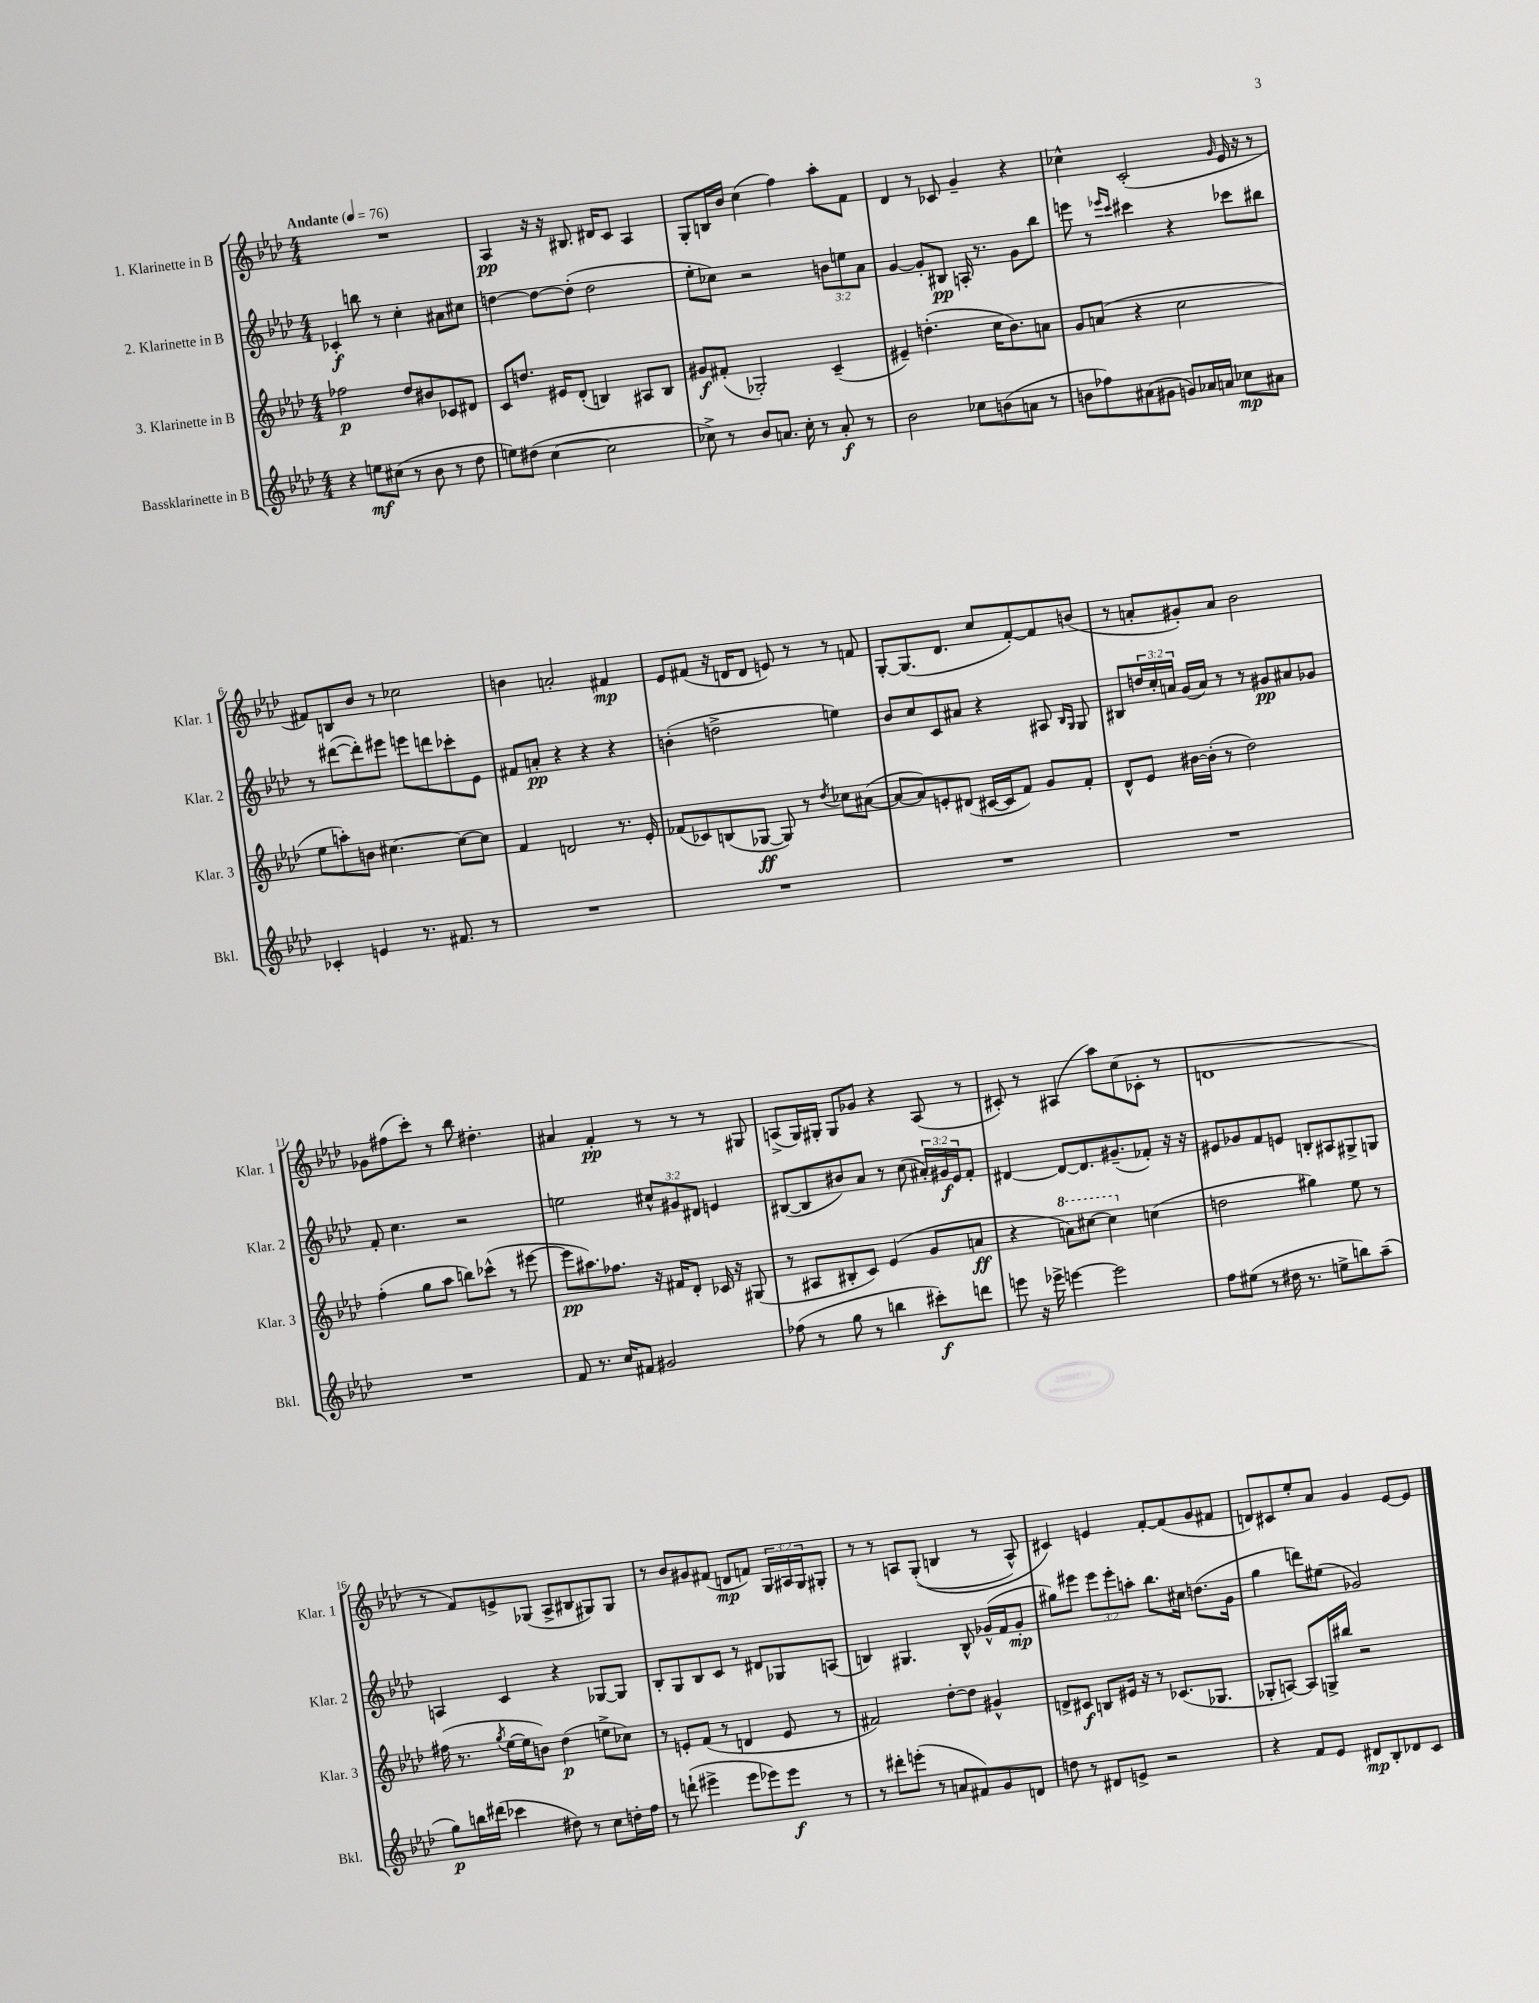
<<
\new StaffGroup <<
\new Staff = "s0" \with { instrumentName = "1. Klarinette in B" shortInstrumentName = "Klar. 1" } {
    \clef treble \key aes \major \numericTimeSignature \time 4/4 \override Staff.TupletNumber.text = #tuplet-number::calc-fraction-text \tempo "Andante" 4 = 76
    R1 |
    aes4\pp r16 r16 bis8. dis'16 c'8 aes4 |
    g8-. b16 bes'16 c''4( f''4) aes''8-. f'8 |
    des'4 r8 ces'8 g'4-- r4 |
    ces''4-^ c'2-.( \grace { g'16 } ees'16 r16 r8 |
    fis'8) b8 bes'8 r8 ces''2 |
    b'4 a'2-. fis'4\mp |
    ees'8 fis'8( r16 d'16 d'8 e'8) r8 r8 f'8 |
    g8~-. g8.( des'8. c''8 f'8~-.) f'8 b'8( |
    r8 a'8-. gis'8-.) a'8 bes'2 |
    ges'8 fis''8( c'''8-.) r8 bes''8 dis''4.-. |
    ais'4 f'4-.\pp r8 r8 r8 gis8 |
    a8->( g16) gis16-. gis8 ges'8 r4 a8( r8 |
    cis'8-.) r8 ais4( aes''8) c''8( ces'8-. r8 |
    d'1 |
    r8 f'8) e'8-> ges8( aes8-> bis8 gis8) gis8 |
    r8 bes'8 gis'8 fis'8( d'8\mp f'8) \tuplet 3/2 { g16 ais16 g16 } gis8-. |
    r8 r8 a8 g8-.(\( b4 r8 a8-^) |
    cis'4\) e'4 f'8~-. f'8( g'8 fis'8 |
    d'8) cis'8 ees''8-. aes'8 g'4 ees'8~ ees'8 \bar "|." |
}
\new Staff = "s1" \with { instrumentName = "2. Klarinette in B" shortInstrumentName = "Klar. 2" } {
    \clef treble \key aes \major \numericTimeSignature \time 4/4 \override Staff.TupletNumber.text = #tuplet-number::calc-fraction-text
    ces'4-.\f b''8 r8 c''4-. ais'8 cis''8 |
    d''4~ d''8~ d''8-.( d''2 |
    ees''8-. ces''8) r2 \tuplet 3/2 { b'8 e''8 aes'8 } |
    g'4~ g'8-. bis8\pp a16-. r8. g'8 bes''8 |
    e'''8 r8 \grace { ees'''16 c'''16 } cis'''4 r4 ces'''8 bis''8 |
    r8 dis'''8~( dis'''8-.) eis'''8 e'''8 d'''8 ces'''8-. ees'8 |
    fis'8 a'8-.\pp r4 r4 r4 |
    b'4-.( d''2-> e''4) |
    bes'8 c''8 c'8 ais'8 r4 ais8 \grace { bes16 g16 } g8 |
    bis8 \tuplet 3/2 { d''16 c''16-. a'16 } g'16( a'16) r8 r8 gis'8\pp ais'8 ges'8 |
    f'8-. c''4. r2 |
    e''2 \tuplet 3/2 { cis''8-^ gis'8 dis'8 } e'4 |
    bis8~( bis8 bis'8) aes'8 r8 c''8( \tuplet 3/2 { ais'16-.) gis'16\f ees'16 } f'8-. |
    dis'4~ dis'8~ dis'8. gis'8.--( fes'8-.) r16 r16 |
    eis'8 ges'8 f'8 e'8 b8-. ais8 gis8-> g8 |
    a4 c'4 r4 ges8~ ges8 |
    bes8-. g8 bes8 c'8 r8 dis'8 ges8 a8( |
    b4) gis4. b8-^ ges'16-^( f'16 ges'8-.\mp |
    gis''8) eis'''8 \tuplet 3/2 { eis'''8 eis'''8-. a''8-. } bes''8. cis''16 d''8.( g'16 |
    g''4 d'''8) eis''8( ges'2) \bar "|." |
}
\new Staff = "s2" \with { instrumentName = "3. Klarinette in B" shortInstrumentName = "Klar. 3" } {
    \clef treble \key aes \major \numericTimeSignature \time 4/4
    fes''2\p des''8 bis'8 ces'8 dis'8 |
    c'8 d''8. eis'16 des'8-.( b4) ais8 b8 |
    gis'8\f fis'8-.( ges2-.) c'4--( |
    eis'4--) d''4.-.( c''16 bes'8.) a'8 |
    g'8 a'8( r4 c''2 |
    ees''8 a''8-.) b'8 cis''4.~ cis''8~ cis''8 |
    f'4 d'2 r8. ees'16-. |
    fes'8( ces'8) b8( ges8~\ff ges8) r8 \acciaccatura { des''8 } ces''8 ais'8~( |
    ais'8~ ais'8) e'8-. dis'8( cis'16~ cis'16 f'8) g'8 f'8-. |
    des'8-^ ees'8 bis'16~ bis'16-.( r8 des''2) |
    f''4-.( g''8 aes''8 b''8) ces'''8-^( r8 eis'''8~ |
    eis'''8\pp ais''8.) fes''8. r16 fis'16 des'8-. ces'16 r16 gis8( |
    r8 ais8 bis8-. c'8) ees'4( g'8 a'8\ff |
    r4 \ottava #1 a''8) cis'''8~ cis'''4 \ottava #0 c''!4( |
    d''2 gis''4) ees''8 r8 |
    fis''16( r8. \acciaccatura { g''8 } ees''16~ ees''16 b'8) des''4\p( e''8-> ces''8) |
    r8 e'8-. f'8( r8 d'4 e'8 r8 |
    fis'2) des''8~-. des''8 gis'4-^ |
    d'8-> cis'8\f b8 eis'16 r16 r8 ces'8.( ges8. |
    ges8-. a8~) a8 g16-> bis''16 r2 \bar "|." |
}
\new Staff = "s3" \with { instrumentName = "Bassklarinette in B" shortInstrumentName = "Bkl." } {
    \clef treble \key aes \major \numericTimeSignature \time 4/4
    r4 e''8\mf cis''8( r8 bes'8 r8 des''8 |
    e''8) dis''8( c''4~ c''2 |
    ces''8->) r8 bes'8 a'8. ces''16-. r8 a'8-.\f r8 |
    bes'2 ces''8 b'8( a'8 r8 |
    b'8 fes''8) ais'8( gis'8 g'8) aes'16 a'16 ces''8\mp ais'8 |
    ces'4-. e'4 r8. fis'8. r8 |
    R1 |
    R1 |
    R1 |
    R1 |
    R1 |
    f'8 r8. c''16 fis'8 gis'2 |
    fes''8( r8 g''8 r8 b''4 cis'''8-.\f) d'''8 |
    e'''8 r16 ees'''16-> e'''4~ e'''2 |
    f''8 eis''8( r8 dis''16 r8. e''8-> b''8) aes''8--( |
    g''8\p) b''16 dis'''16( ces'''4 dis''8) r8 c''8 d''16-. f''16 |
    r8 d'''8-!( eis'''4-> eis'''8 ees'''8) ees'''8\f r8 |
    r8 dis'''8-. e'''8-.( r8 a'8 fis'8) g'8 d'8 |
    d''8 r8 dis'8 e'8-> r2 |
    r4 f'8 ees'8 dis'8\mp bes8-. des'8 c'8 \bar "|." |
}
>>
>>
